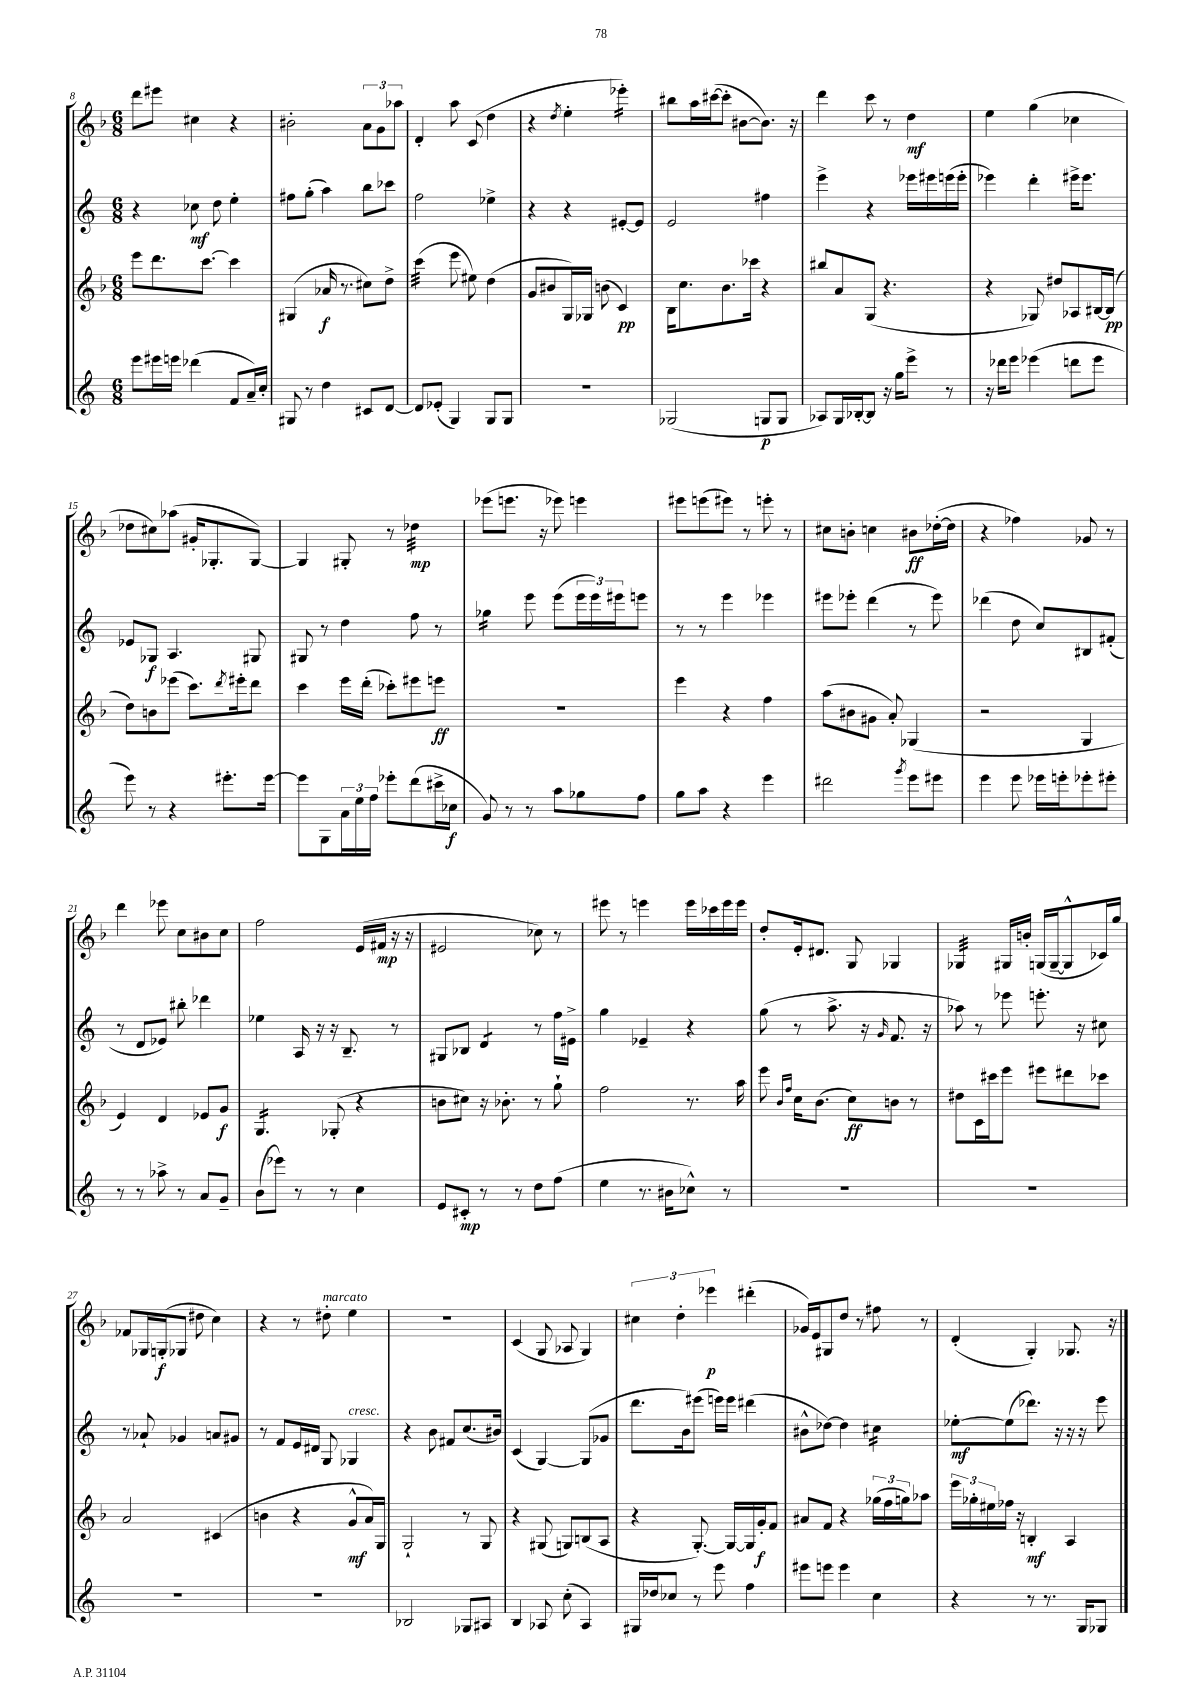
<<
\new StaffGroup <<
\new Staff = "s0" {
    \clef treble \key f \major \numericTimeSignature \time 6/8
    d'''8 eis'''8 cis''4 r4 |
    bis'2-. \tuplet 3/2 { a'8 g'8 aes''8 } |
    d'4-. a''8 c'8( d''4 |
    r4 \acciaccatura { d''8 } e''4-. ees'''4:16-.) |
    bis''8 a''16 cis'''16~( cis'''8-. bis'8~ bis'8.) r16 |
    d'''4 c'''8 r8 d''4\mf |
    e''4 g''4( ces''4 |
    des''8 cis''8) aes''8( gis'16-. ges8.-. ges8~) |
    ges4 gis8-. r8 des''4:32\mp |
    ees'''8( e'''8. r16 ees'''8) e'''4 |
    eis'''8 e'''8( eis'''8) r8 e'''8-. r8 |
    cis''8 b'8-. c''4 bis'8\ff des''16~-.( des''16 |
    r4 fes''4) ges'8 r8 |
    d'''4 ees'''8 c''8 bis'8 c''8 |
    f''2 e'16( fis'16\mp r16 r16 |
    eis'2 ces''8) r8 |
    eis'''8 r8 e'''4 e'''16 ces'''16 e'''16 e'''16 |
    d''8-. e'16-. dis'8. g8 ges4 |
    ges4:32 gis16 b'16-. g16( g16~-- g8-^ ces'16) g''16 |
    fes'8 ges16 g16-.\f( ges8 dis''8 c''4) |
    r4 r8 dis''8-.^\markup { \italic "marcato" } e''4 |
    R2. |
    c'4( g8 aes8 g4) |
    \tuplet 3/2 { cis''4 d''4-. ees'''4\p } dis'''4-.( |
    ges'16) e'16 gis8 d''8 r8 fis''8 r8 |
    d'4-.( g4-.) ges8. r16 \bar "|." |
}
\new Staff = "s1" {
    \clef treble \key c \major \numericTimeSignature \time 6/8
    r4 ces''8\mf d''8 e''4-. |
    fis''8 g''8-.( a''4) b''8 ces'''8 |
    f''2 ees''4-> |
    r4 r4 eis'8~-. eis'8 |
    e'2 fis''4 |
    e'''4-> r4 ees'''16 eis'''16 e'''16( e'''16-. |
    ees'''4) d'''4-. eis'''16-> eis'''8. |
    ees'8 ges8\f a4. gis8 |
    gis8 r8 d''4 f''8 r8 |
    ges''4:16 e'''8 e'''8( \tuplet 3/2 { e'''16 e'''16) eis'''16 } e'''8 |
    r8 r8 e'''4 ees'''4 |
    eis'''8 ees'''8-. d'''4( r8 ees'''8) |
    des'''4( d''8 c''8) bis8 fis'8-.( |
    r8 d'8 ees'8) bis''8-. des'''4 |
    ees''4 a16 r16 r16 b8.-- r8 |
    gis8 bes8 d'4:8 r8 f''16 eis'16-> |
    g''4 ees'4-- r4 |
    g''8( r8 a''8.-> r16 \grace { g'16 } f'8. r16 |
    aes''8) r8 ees'''8 e'''8.-. r16 cis''8 |
    r8 aes'8-! ges'4 a'8 gis'8 |
    r8 f'8 e'16 dis'16 g8 ges4^\markup { \italic "cresc." } |
    r4 b'8 fis'8 c''8.( bis'16) |
    c'4( g4~) g8( ges'8 |
    d'''8. b'16) eis'''8( e'''16) e'''16 dis'''4( |
    bis'8-^ des''8~) des''4 cis''4:16 |
    ees''8~-.\mf ees''8( des'''8.) r16 r16 r16 e'''8 \bar "|." |
}
\new Staff = "s2" {
    \clef treble \key f \major \numericTimeSignature \time 6/8
    e'''8 d'''8. c'''8.~ c'''4 |
    gis4( aes'16\f r8. cis''8) d''8-> |
    c'''4:32( e'''8 eis''8) d''4( |
    g'8 bis'8 g16) ges16 b'8( c'4\pp) |
    bes16 c''8. bes'8. ces'''16 r4 |
    bis''8 a'8 g8( r4. |
    r4 ges8) dis''8 aes8 bis16~ bis16\pp( |
    d''8) b'8 ees'''8( c'''8.) \acciaccatura { d'''8 } eis'''16-. d'''8 |
    c'''4 e'''16 d'''16-.( ces'''8-.) eis'''8 e'''8\ff |
    R2. |
    e'''4 r4 f''4 |
    a''8( bis'8 gis'8 a'8-.) ges4( |
    r2 g4 |
    e'4) d'4 ees'8 g'8\f |
    g4.:16 ges8-.( r4 |
    b'8 cis''8) r16 bes'8.-. r8 g''8-! |
    f''2 r8. a''16 |
    e'''8 \grace { bes'16 f''16 } c''16 bes'8.( c''8\ff) b'8 r8 |
    dis''8 c'16 cis'''16 e'''8 eis'''8 dis'''8 ces'''8 |
    a'2 cis'4( |
    b'4 r4 g'8-^\mf a'16) g16 |
    g2-! r8 g8 |
    r4 gis8( g8) b8( a8 |
    r4 g8.~-.) g16~ g16 g'16-.\f f'8 |
    ais'8 f'8 r4 \tuplet 3/2 { ges''16( f''16 g''16) } aes''8 |
    \tuplet 3/2 { e'''16 ges''16-. eis''16 } fes''16 r16 b4-.\mf a4 \bar "|." |
}
\new Staff = "s3" {
    \clef treble \key c \major \numericTimeSignature \time 6/8
    e'''8 eis'''16 e'''16 des'''4( f'8 a'16--) c''16-. |
    gis8 r8 d''4 cis'8 d'8~ |
    d'8 ees'8-.( g4) g8 g8 |
    R2. |
    ges2( g8\p g8 |
    aes8) g16 bes16~-. bes8 r16 g''16 e'''8-> r8 |
    r16 des'''16 e'''8 ees'''4( d'''8 ees'''8 |
    e'''8) r8 r4 eis'''8.-. eis'''16~ |
    eis'''8 g8 \tuplet 3/2 { a'16 e''16 f''16 } ees'''8-. d'''8( cis'''16-> ces''16\f |
    g'8) r8 r8 a''8 ges''8 f''8 |
    g''8 a''8 r4 e'''4 |
    dis'''2 \acciaccatura { g'''8 } e'''8 eis'''8 |
    e'''4 e'''8 ees'''16 e'''16-. ees'''8-. eis'''8-. |
    r8 r8 aes''8-> r8 a'8 g'8-- |
    b'8( ees'''8) r8 r8 c''4 |
    e'8 cis'8-.\mp r8 r8 d''8 f''8( |
    e''4 r8. bis'16 ces''8-^) r8 |
    R2. |
    R2. |
    R2. |
    R2. |
    bes2 ges8 ais8 |
    b4 aes8 c''8-.( aes4) |
    gis16 des''16 ces''8 r8 e'''8 f''4 |
    eis'''8 e'''8 e'''4 c''4 |
    r4 r8 r8. g16 ges8 \bar "|." |
}
>>
>>
\layout { \context { \Score currentBarNumber = #8 } }
